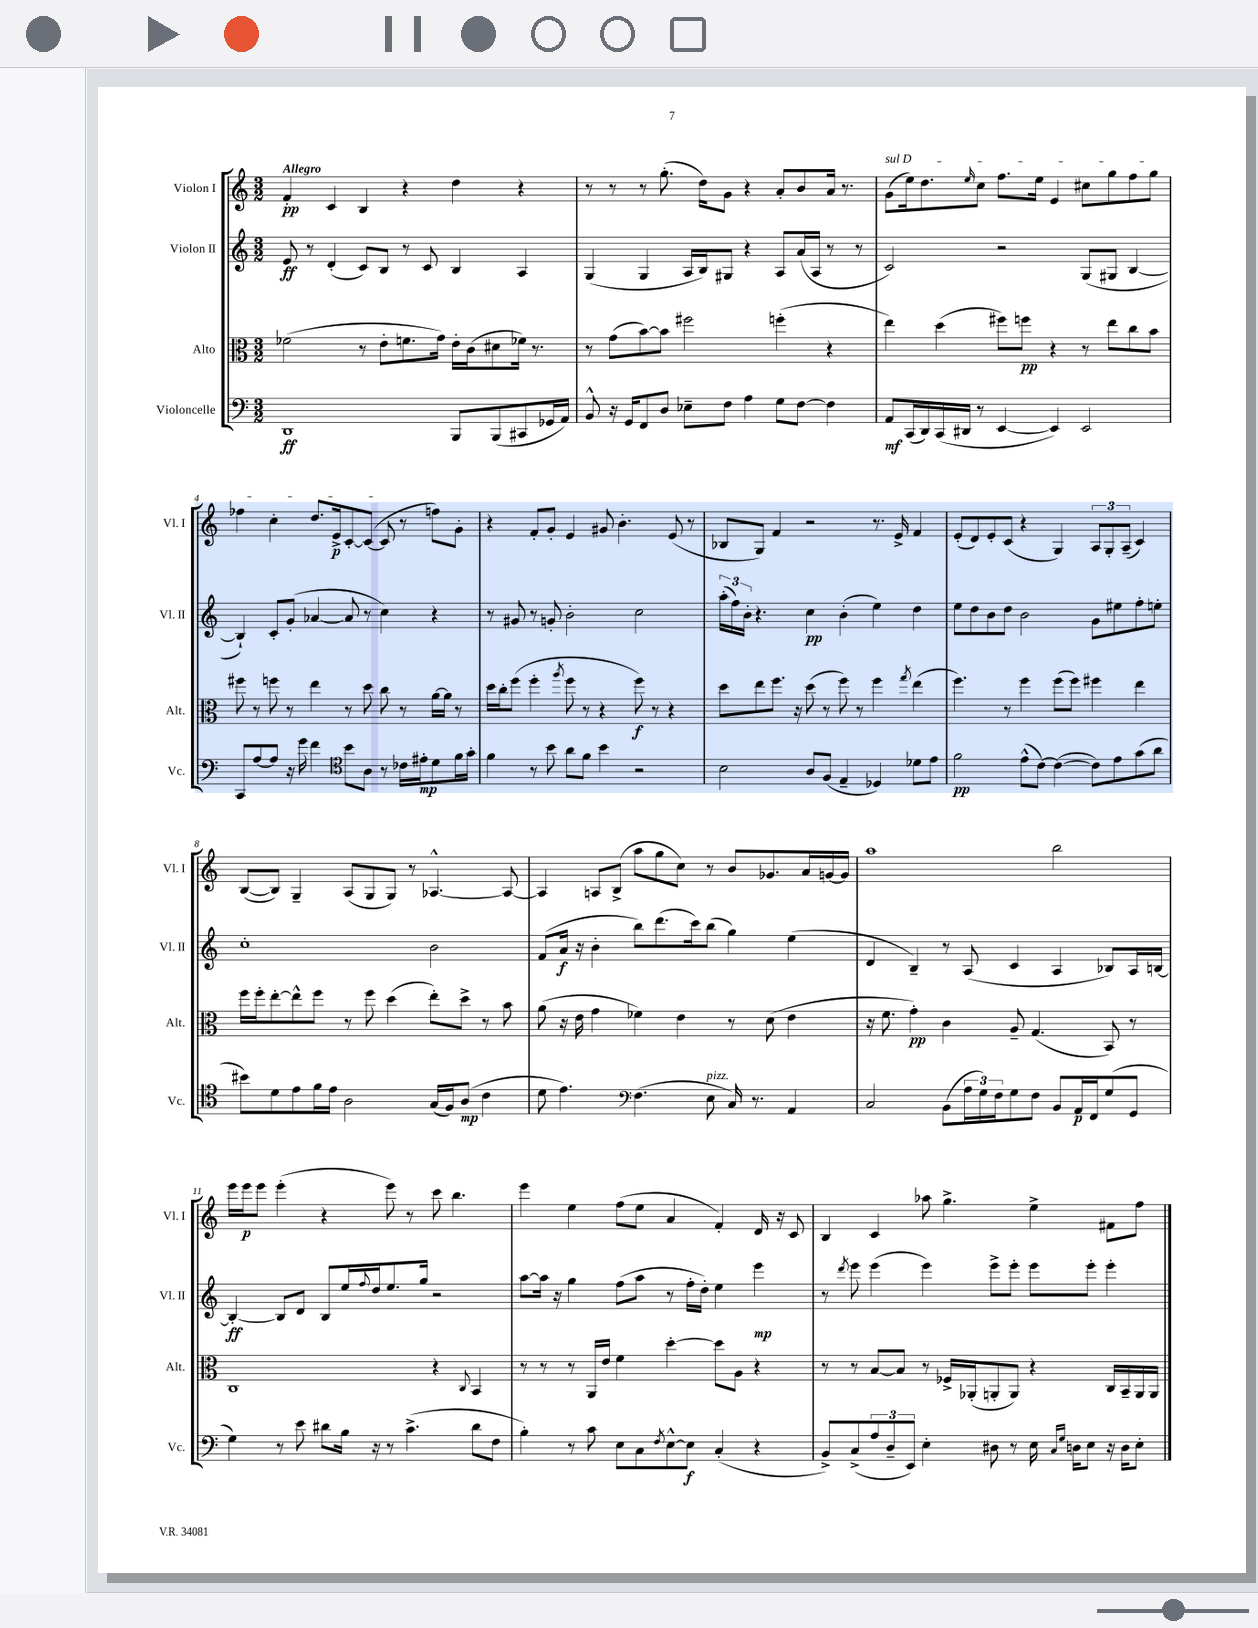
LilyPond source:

<<
\new StaffGroup <<
\new Staff = "s0" \with { instrumentName = "Violon I" shortInstrumentName = "Vl. I" } {
    \clef treble \key c \major \numericTimeSignature \time 3/2 \tempo "Allegro"
    f'4-.\pp c'4 b4 r4 d''4 r4 |
    r8 r8 r8 g''8.-.( d''16) g'8 r4 a'8-. b'8 a'16 r8. |
    \once \override TextSpanner.bound-details.left.text = \markup { \italic "sul D" } g'8\startTextSpan( e''16) d''8. \grace { e''16 } c''8 f''8. e''16 e'4 cis''8 g''8 f''8 g''8 |
    fes''4 c''4-. d''8. e'16->\p c'8~-. c'8~( c'8\stopTextSpan r8 f''8) g'8-. |
    r4 f'8-. g'8-. e'4 gis'8 b'4.-. e'8( r8 |
    bes8 g8) f'4 r2 r8. e'16-> f'4 |
    e'8-.( d'8) e'8-. c'8( r4 g4) \tuplet 3/2 { a8 g8-. a8--( } c'4) |
    b8~( b8) g4-- a8( g8 g8) r8 aes4.~-^ aes8~ |
    aes4 a8 b8->( a''8 g''8 c''8) r8 b'8 ges'8. a'16 g'16~ g'16 |
    a''1 b''2 |
    e'''16 e'''16\p e'''8 e'''4-.( r4 e'''8) r8 c'''8 b''4. |
    e'''4 e''4 f''8( e''8 a'4 f'4-.) d'16 r16 c'8 |
    b4 c'4 aes''8 g''4.-> e''4-> fis'8 f''8 \bar "|." |
}
\new Staff = "s1" \with { instrumentName = "Violon II" shortInstrumentName = "Vl. II" } {
    \clef treble \key c \major \numericTimeSignature \time 3/2
    e'8\ff r8 d'4-.( c'8) b8 r8 c'8 b4 a4 |
    g4( g4 a16 b16) gis8 r4 a8 a'16( a16 r8 r8 |
    c'2) r2 g8( gis8 b4~ |
    b4-!) c'8-. g'8-.( aes'4~ aes'8 r8 c''4) r4 |
    r8 gis'8 r8 g'8-. b'2-. c''2 |
    \tuplet 3/2 { a''16-.( f''16) b'16-. } r4. c''4\pp b'4-.( e''4) d''4 |
    e''8 d''8 b'8 d''8 b'2 g'8 eis''8 f''8-. e''8-. |
    c''1-. b'2 |
    f'8( a'16\f r16 b'4-. b''8) d'''8.( c'''16) b''8( g''4) e''4( |
    d'4 b4--) r8 a8( c'4 a4 bes8) a16 b16~ |
    b4~-.\ff b8 d'8 b8 e''16 \appoggiatura { f''8 } d''16 e''8. g''16 r2 |
    a''8~ a''16 r16 g''4 f''8( a''8 r8 f''16-. d''16-.) e''4 e'''4\mp |
    r8 \acciaccatura { d'''8 } e'''8 e'''4( e'''4) e'''8-> e'''8-. e'''8 e'''8-. e'''4-. \bar "|." |
}
\new Staff = "s2" \with { instrumentName = "Alto" shortInstrumentName = "Alt." } {
    \clef alto \key c \major \numericTimeSignature \time 3/2
    fes'2( r8 e'8-. f'8. g'16) e'16-. c'16( dis'8 fes'16) r8. |
    r8 g'8( b'8~) b'8 fis''2 f''4-.( r4 |
    e''4) d''4( fis''8) f''8\pp r4 r8 e''8 c''8 b'8 |
    fis''8 r8 f''8 r8 e''4 r8 d''8 c''8 r8 a'16~ a'16 r8 |
    d''16 c''16-. f''8( f''4-. \acciaccatura { a''8 } f''8 r8 r4 f''8\f) r8 r4 |
    d''8 e''8 f''8. r16 d''8( r8 f''8) r8 f''4 \acciaccatura { g''8 } e''4( |
    f''4.) r8 f''4 f''8( f''8) fis''4 e''4 |
    f''16 f''16-. e''8~-. e''8-^ f''8 r8 f''8 d''4( e''8-.) d''8-> r8 b'8 |
    a'8( r16 e'16 g'4 fes'4) e'4 r8 d'8( e'4 |
    r16 f'8. g'4-.\pp) c'4 a8-- g4.( b,8) r8 |
    c1 r4 \appoggiatura { c8 } b,4 |
    r8 r8 r8 a,16 e'16 f'4 d''4~-. d''8 a8 r4 |
    r8 r8 b8~ b8 r8 fes16-> aes,16-.( a,8-. a,8) r4 c16 b,16-- a,16 a,16 \bar "|." |
}
\new Staff = "s3" \with { instrumentName = "Violoncelle" shortInstrumentName = "Vc." } {
    \clef bass \key c \major \numericTimeSignature \time 3/2
    d,1\ff b,,8 b,,8( cis,8 ges,16 a,16) |
    b,8-^ r16 g,16 f,8 d8 ees8-- f8 a4 g8 f8~ f4 |
    a,8\mf c,16( d,16) c,16( dis,16 r8 e,4~ e,4) e,2 |
    c,8 a8~ a8 r16 g'16 f'4 \clef tenor b'8 a8 r8 ces'16 eis'16-.\mp d'8 f'16 g'16-. |
    f'4 r8 b'8 a'8 f'8 b'4 r2 |
    b2 a8 f8( e4-- des4) des'8 e'8 |
    f'2\pp e'8-^( c'8~) c'4~( c'8) e'8 g'8( a'8 |
    bis'8) d'8 e'8 f'16 e'16 a2 g16( f16) a8\mp( c'4 |
    d'8 e'4.) \clef bass f4.( e8^\markup { \italic "pizz." } c16) r8. a,4 |
    c2 b,8( \tuplet 3/2 { a16 g16) f16 } g8 f8 b,8 a,16\p f,16 g8( g,8 |
    g4) r8 e'8 dis'8 b16 r16 r8 c'4.->( dis'8 f8 |
    b4-.) r8 c'8 e8 c8 \acciaccatura { f8 } e8~-^ e8\f c4-.( r4 |
    b,8->) c8->( \tuplet 3/2 { a8 d8-- e,8) } e4-. dis8 r8 e16 \grace { c16 g16 } d16 e8 r16 d16 e8-. \bar "|." |
}
>>
>>
